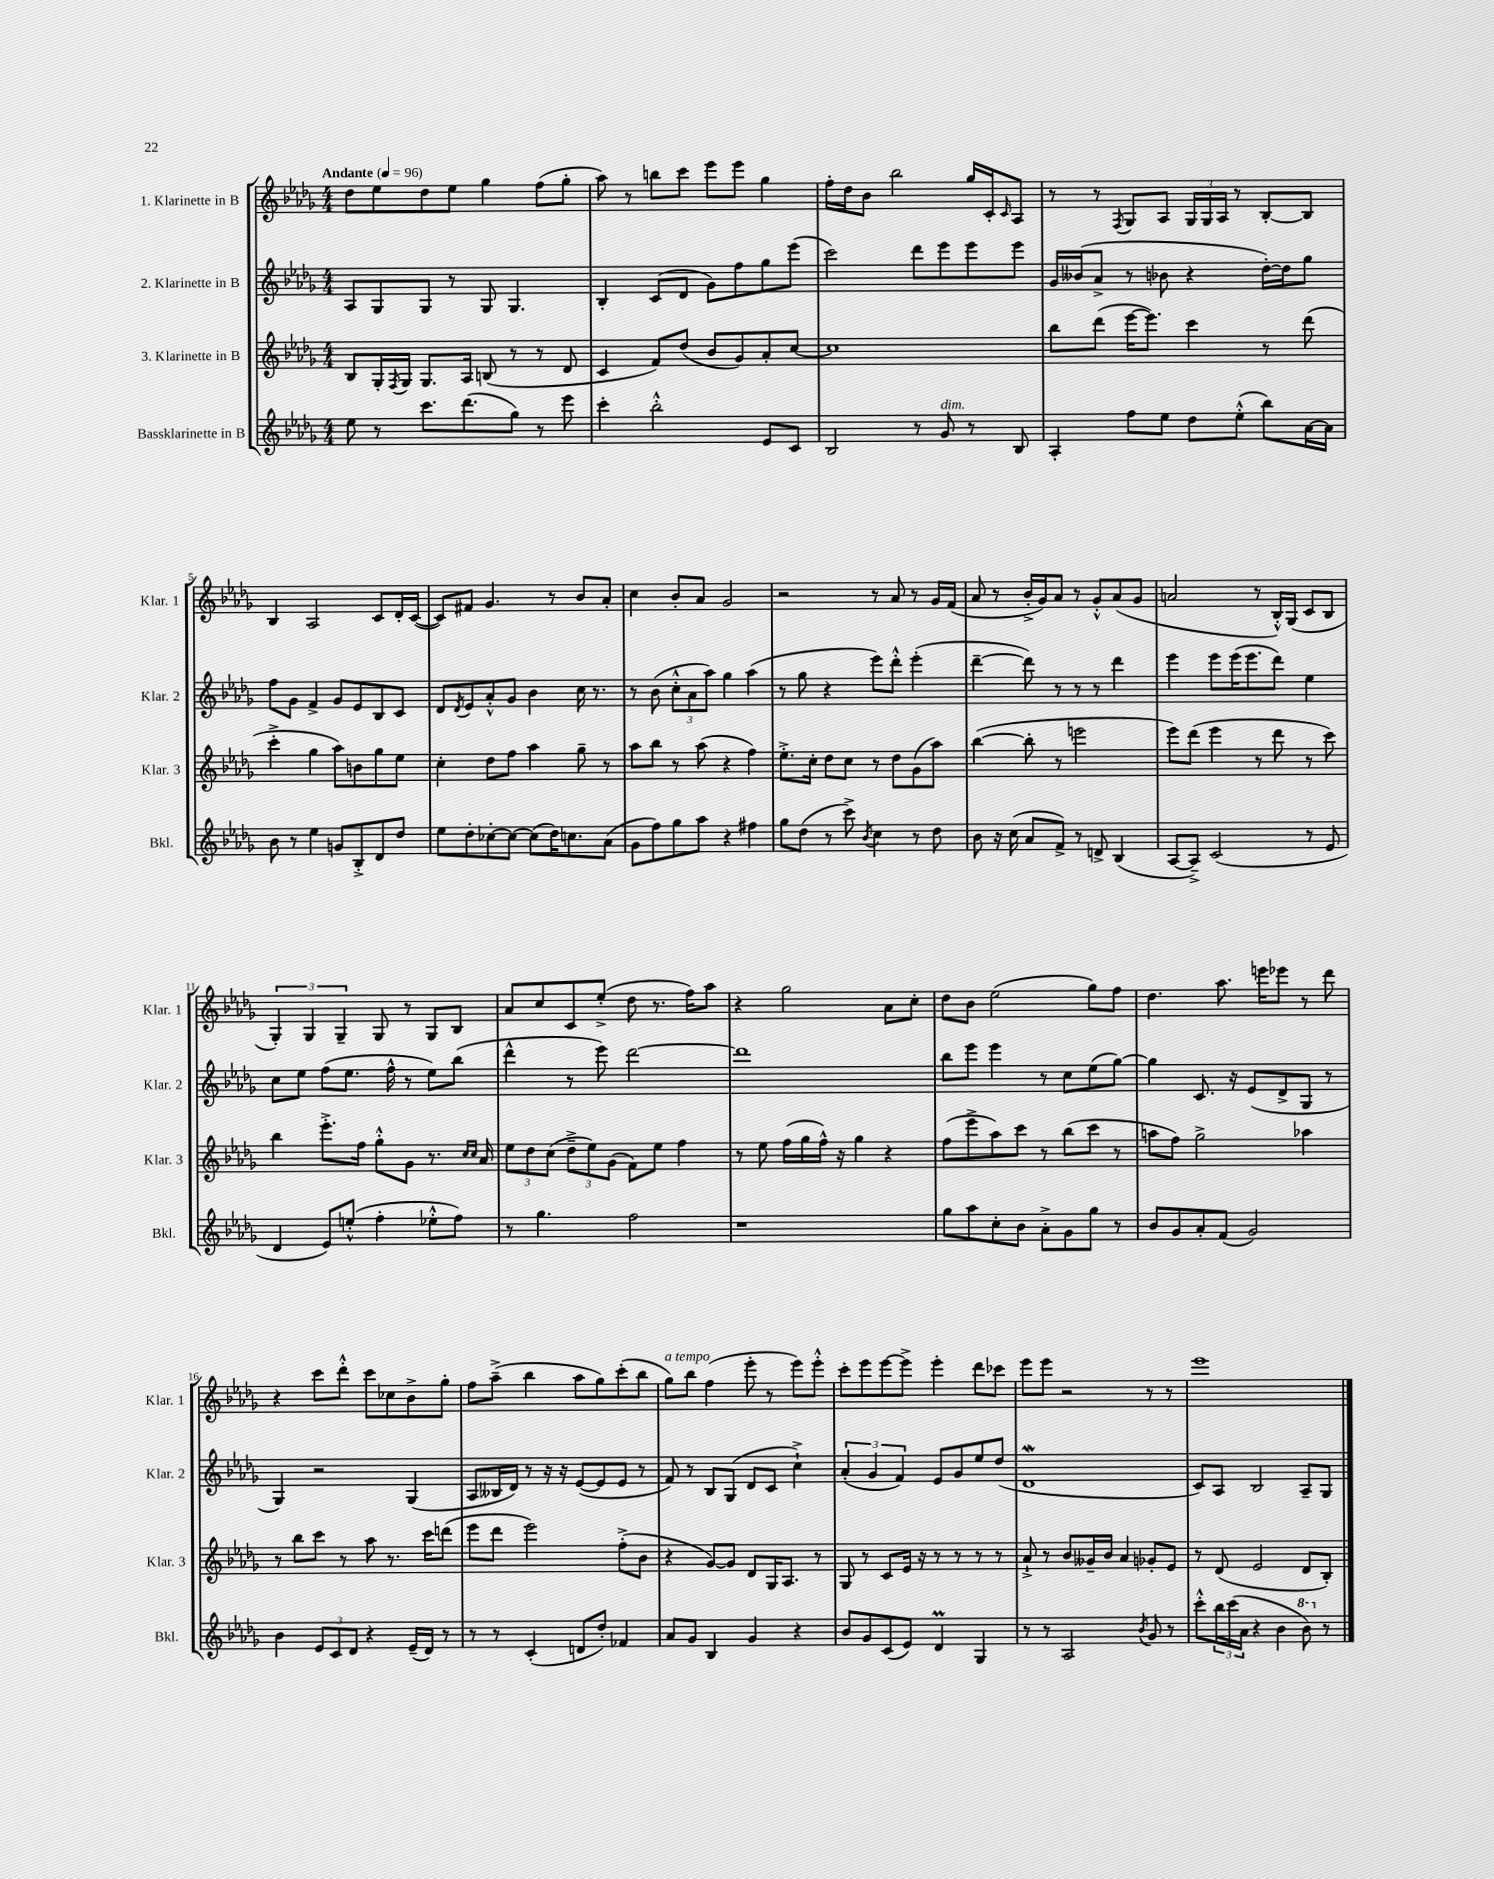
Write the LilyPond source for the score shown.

<<
\new StaffGroup <<
\new Staff = "s0" \with { instrumentName = "1. Klarinette in B" shortInstrumentName = "Klar. 1" } {
    \clef treble \key des \major \numericTimeSignature \time 4/4 \tempo "Andante" 4 = 96
    des''8 ees''8 des''8 ees''8 ges''4 f''8( ges''8-. |
    aes''8) r8 b''8 c'''8 ees'''8 ees'''8 ges''4 |
    f''16-. des''16 bes'8 bes''2 ges''16 c'16-. \grace { c'16 } aes8 |
    r8 r8 \acciaccatura { f8 } ges8 aes8 \tuplet 3/2 { ges16 ges16 aes16 } r8 bes8~-. bes8 |
    bes4 aes2 c'8 des'16-. c'16~( |
    c'8) fis'8 ges'4. r8 bes'8 aes'8-. |
    c''4 bes'8-. aes'8 ges'2 |
    r2 r8 aes'8 r8 ges'16 f'16( |
    aes'8 r8 bes'16-.-> ges'16) aes'8 r8 ges'8-.-^ aes'8( ges'8 |
    a'2 r8 bes16-.-^) ges16( c'8 bes8 |
    \tuplet 3/2 { ges4-.) ges4 ges4-- } ges8 r8 ges8 bes8 |
    aes'8 c''8 c'8 ees''8-.->( des''8 r8. f''16) aes''8 |
    r4 ges''2 aes'8 c''8-. |
    des''8 bes'8 ees''2( ges''8) f''8 |
    des''4. aes''8. e'''16 ees'''8 r8 des'''8 |
    r4 c'''8 des'''8-.-^ c'''8 ces''8 bes'8-> ges''8-. |
    f''8 aes''8--->( bes''4 aes''8 ges''8) c'''8-.( bes''8 |
    ges''8^\markup { \italic "a tempo" }) bes''8 f''4( ees'''8-. r8 ees'''8) ees'''8-.-^ |
    c'''8-. ees'''8 ees'''8~ ees'''8-> ees'''4-. des'''8 ces'''8 |
    ees'''8 ees'''8 r2 r8 r8 |
    ees'''1 \bar "|." |
}
\new Staff = "s1" \with { instrumentName = "2. Klarinette in B" shortInstrumentName = "Klar. 2" } {
    \clef treble \key des \major \numericTimeSignature \time 4/4
    aes8 ges8 ges8 r8 ges8 ges4. |
    bes4-. c'8( des'8 ges'8) f''8 ges''8 ees'''8( |
    c'''2) des'''8 ees'''8 ees'''8 ees'''8 |
    ges'16 beses'16( aes'8-> r8 bes'8 r4 des''16~-.) des''16 ges''8 |
    f''8 ges'8 f'4-> ges'8 ees'8 bes8 c'8 |
    des'8 \acciaccatura { des'8 } ees'8 aes'8-.-^ ges'8 bes'4 c''16 r8. |
    r8 bes'8( \tuplet 3/2 { c''8-.-^ aes'8 aes''8) } ges''4 aes''4( |
    r8 ges''8 r4 ees'''8) des'''8-.-^ ees'''4-.( |
    des'''4~-- des'''8) r8 r8 r8 des'''4 |
    ees'''4 ees'''8 ees'''16( ees'''8. des'''8) ees''4 |
    c''8 ees''8 f''8( ees''8. f''16-^ r8 ees''8) bes''8( |
    des'''4-^ r8 ees'''8) des'''2~ |
    des'''1 |
    bes''8 ees'''8 ees'''4 r8 c''8 ees''8( ges''8~) |
    ges''4 c'8. r16 ees'8( des'8-> ges8 r8 |
    ges4) r2 ges4( |
    aes8 beses16 des'16) r8 r16 r16 ees'8~( ees'8 ees'8 r8 |
    f'8) r8 bes8 ges8( des'8 c'8 c''4-!->) |
    \tuplet 3/2 { aes'4-.( ges'4 f'4) } ees'8 ges'8 ees''8 des''8( |
    des'1\mordent |
    c'8) aes8 bes2 aes8-- ges8 \bar "|." |
}
\new Staff = "s2" \with { instrumentName = "3. Klarinette in B" shortInstrumentName = "Klar. 3" } {
    \clef treble \key des \major \numericTimeSignature \time 4/4
    bes8 ges16-. \acciaccatura { f8 } ges16 ges8. aes16 b8( r8 r8 des'8 |
    c'4 f'8) des''8( bes'8 ges'8) aes'8-. c''8~ |
    c''1 |
    bes''8 des'''8( ees'''16~ ees'''8.) c'''4 r8 des'''8( |
    c'''4-.-> ges''4 aes''8) b'8 ges''8 ees''8 |
    c''4-. des''8 f''8 aes''4 ges''8-- r8 |
    aes''8 bes''8 r8 aes''8( r4 f''4) |
    ees''8.-.-> c''16-. des''8 c''8 r8 des''8 ges'8( aes''8) |
    bes''4~( bes''8-. r8 e'''2 |
    ees'''8) des'''8( ees'''4 r8 des'''8 r8 c'''8) |
    bes''4 ees'''8.-.-> f''16 ges''8-.-^ ges'8 r8. \grace { c''16 c''16 } aes'16 |
    \tuplet 3/2 { ees''8 des''8 c''8( } \tuplet 3/2 { des''8---> ees''8) ges'8( } f'8) ees''8 f''4 |
    r8 ees''8 f''16( ges''16 f''16-^) r16 ges''4 r4 |
    f''8( ees'''8-> aes''8) c'''8 r8 bes''8( c'''8 r8 |
    a''8 f''8) ges''2-> aes''4 |
    r8 bes''8 c'''8 r8 aes''8 r8. c'''16 d'''8( |
    ees'''8 des'''8 ees'''2) f''8-.->( bes'8 |
    r4 ges'8~) ges'8 des'8 ges16 aes8. r8 |
    ges8 r8 c'8 ees'16 r16 r8 r8 r8 r8 |
    aes'8-!-> r8 bes'8 geses'16-- bes'16 aes'4 ges'8-. ees'8 |
    r8 des'8( ees'2 des'8 bes8-.) \bar "|." |
}
\new Staff = "s3" \with { instrumentName = "Bassklarinette in B" shortInstrumentName = "Bkl." } {
    \clef treble \key des \major \numericTimeSignature \time 4/4
    ees''8 r8 c'''8. des'''8.( ges''8) r8 ees'''8 |
    c'''4-. bes''2-.-^ ees'8 c'8 |
    bes2 r8 ges'8^\markup { \italic "dim." } r8 bes8 |
    aes4-. f''8 ees''8 des''8 ees''8-.-^( bes''8) aes'16~ aes'16 |
    bes'8 r8 ees''4 g'8 bes8-.-> des'8 des''8 |
    ees''8 des''8-. ces''8~-. ces''8~ ces''8( des''16) c''8. aes'8( |
    ges'8 f''8) ges''8 aes''8 r4 fis''4 |
    ges''8 des''8( r8 c'''8->) \acciaccatura { bes'8 } c''4 r8 des''8 |
    bes'8 r16 c''16( aes'8 f'8->) r8 d'8-> bes4( |
    aes8~ aes8--->) c'2( r8 ees'8 |
    des'4 ees'8) e''8-.-^( f''4-. ees''8-.-^ f''8) |
    r8 ges''4. f''2 |
    r1 |
    ges''8 aes''8 c''8-. bes'8 aes'8-.-> ges'8 ges''8 r8 |
    bes'8 ges'8 aes'8-. f'8( ges'2) |
    bes'4 \tuplet 3/2 { ees'8 c'8 des'8 } r4 ees'16--( des'16) r8 |
    r8 r8 c'4-.( d'8 des''8-.) fes'4 |
    aes'8 ges'8 bes4 ges'4 r4 |
    bes'8 ges'8 c'8( ees'8) des'4\prall ges4 |
    r8 r8 aes2 \acciaccatura { bes'8 } ges'8 r8 |
    c'''8-.-^ \tuplet 3/2 { bes''16 c'''16( aes'16 } r4 bes'4 \ottava #1 bes''8) \ottava #0 r8 \bar "|." |
}
>>
>>
